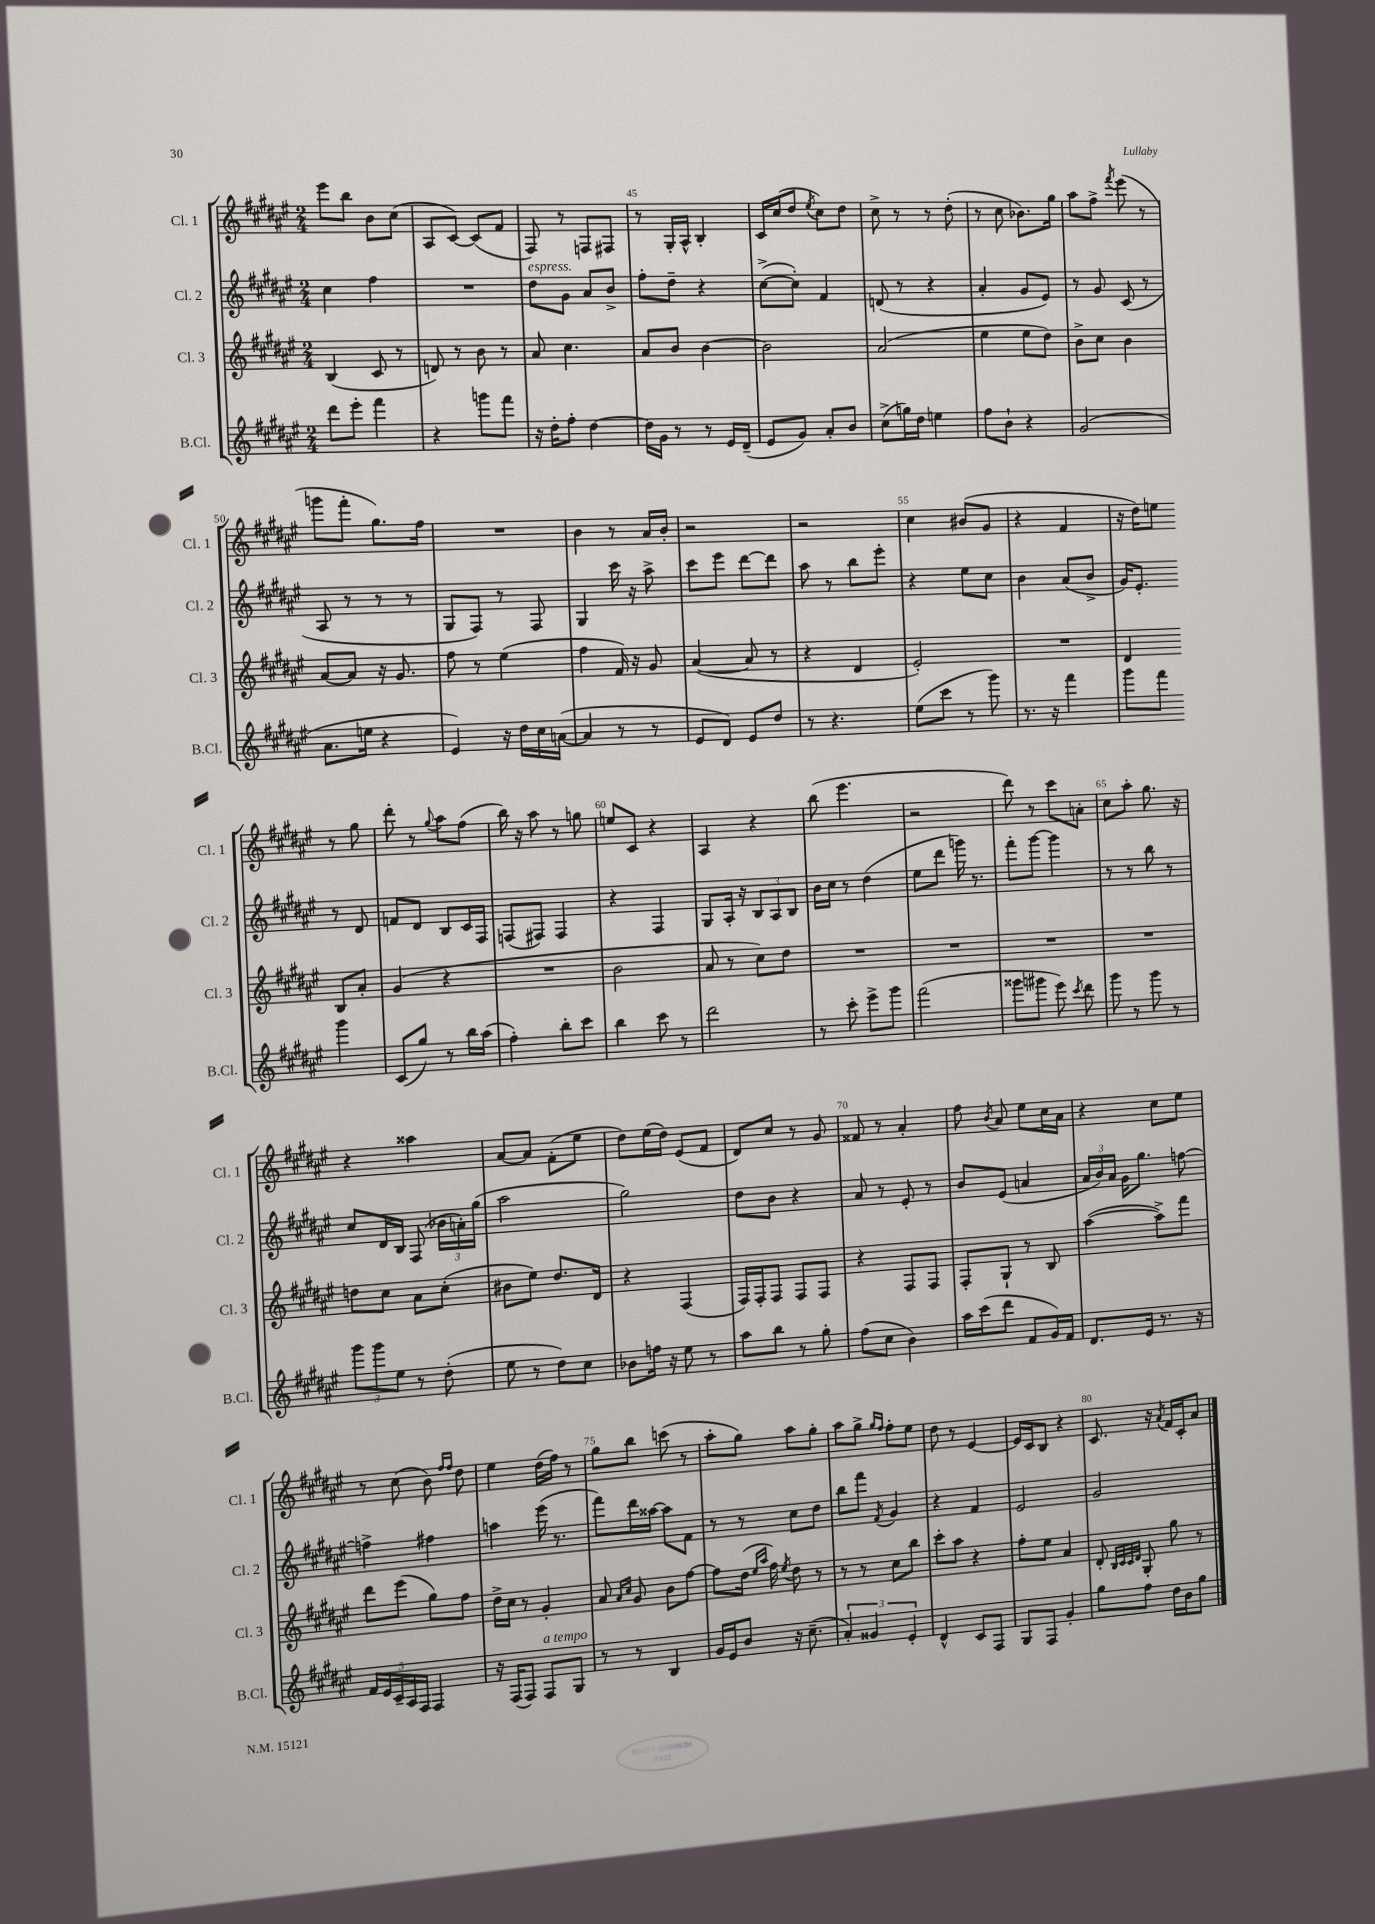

**kern	**kern	**kern	**kern
*staff4	*staff3	*staff2	*staff1
*clefG2	*clefG2	*clefG2	*clefG2
*k[f#c#g#d#a#e#]	*k[f#c#g#d#a#e#]	*k[f#c#g#d#a#e#]	*k[f#c#g#d#a#e#]
*M2/4	*M2/4	*M2/4	*M2/4
8ddd#	(4B	4cc#	8eee#
8eee#'	.	.	8bb
4fff#	8c#	4ff#	8b
.	8r	.	(8cc#
=	=	=	=
4r	8d)	2r	8A#
.	8r	.	[8c#)
8ggg	8b	.	(8c#]
8fff#	8r	.	8f#
=	=	=	=
16r	8a#	8dd#	8F#)
16dd#'	.	.	.
8ff#'	4.cc#	8g#	8r
[4dd#	.	8a#	8F
.	.	8b^	8F#
=	=	=	=
16dd#]	8a#	8ff#'	8r
16g#	.	.	.
8r	8b	8dd#~	16G#'
.	.	.	16A#^^
8r	[4b	4r	4B'
16e#	.	.	.
(16d#~	.	.	.
=	=	=	=
8e#	2b]	([8cc#^	16c#
.	.	.	(16cc#
8g#)	.	8cc#'])	8dd#
.	.	.	8qee#
8a#'	.	4f#	8cc#)
8b	.	.	8dd#
=	=	=	=
(8cc#^	(2a#	(8d	8cc#^
16gg)	.	8r	8r
16dd#	.	.	.
4ee	.	4r	8r
.	.	.	(8dd#'
=	=	=	=
8ff#	4ee#	4a#'	8r
8b`	.	.	8cc#
4r	8ee#	8g#	8.b-)
.	8dd#)	8e#)	.
.	.	.	16gg#
=	=	=	=
(2g#	8b^	8r	8aa#
.	8cc#	8g#	8ff#^
.	.	.	8qfff#
.	4b	(8c#	(8eee#
.	.	8r	8r
=	=	=	=
8.a#	[8a#	8A#	8ggg
.	8a#]	8r	8fff#'
16ee	.	.	.
4r	16r	8r	8.gg#)
.	8.g#	.	.
.	.	8r	.
.	.	.	16ff#
=	=	=	=
4e#)	8ff#	8G#	2r
.	8r	8F#)	.
16r	(4ee#	8r	.
16dd#	.	.	.
16cc#	.	8F#	.
([16a	.	.	.
=	=	=	=
4a]	4ff#	4G#	4b
8r	16f#)	16ccc#	8r
.	16r	16r	.
8r	8g#	8aa#^	16a#
.	.	.	16b'
=	=	=	=
8e#	([4a#	8ccc#	2r
8d#)	.	8eee#	.
8e#	8a#]	[8ddd#	.
8dd#	8r	8ddd#]	.
=	=	=	=
8r	4r	8aa#	2r
4.r	.	8r	.
.	4d#	8bb	.
.	.	8eee#'	.
=	=	=	=
(8ee#	2e#')	4r	4cc#
8ccc#	.	.	.
8r	.	8ee#	(8b#
8ggg#)	.	8cc#	8g#
=	=	=	=
8.r	2r	4b	4r
16r	.	.	.
4fff#	.	(8a#	4f#
.	.	8b^	.
=	=	=	=
8ggg#	4d#	16g#)	16r
.	.	8.e#'	16dd#)
8fff#	.	.	8ee
4ggg#	8B	8r	8r
.	8a#'	8d#	8gg#
=	=	=	=
(8c#	(4g#	8f	8ddd#'
8gg#)	.	8d#	8r
.	.	.	8qqgg#
8r	4r	8B	8aa#
16bb	.	16c#	(8ff#
(16aa#	.	16F#	.
=	=	=	=
4ff#')	2r	(8F	16bb)
.	.	.	16r
.	.	8F#)	8aa#
8bb'	.	4F#	8r
8ccc#	.	.	8gg
=	=	=	=
4bb	2b	4r	8ee
.	.	.	8c#
8ccc#	.	4F#	4r
8r	.	.	.
=	=	=	=
2ddd#	8a#	8G#	4A#
.	8r	16A#'	.
.	.	16r	.
.	8cc#)	12B	4r
.	.	12A#	.
.	8dd#	.	.
.	.	12B	.
=	=	=	=
8r	2r	16b	(8bb
.	.	16cc#	.
8ccc#'	.	8r	4.eee#
8eee#^	.	(4dd#	.
8ggg#	.	.	.
=	=	=	=
(2fff#	2r	8ee#	2r
.	.	8ddd#	.
.	.	16ggg)	.
.	.	8.r	.
=	=	=	=
8ggg##	2r	8fff#'	8ddd#)
8ggg#	.	[8ggg#	8r
8eee#)	.	4ggg#]	8ccc#
8qccc#	.	.	.
8ddd#	.	.	8a'
=	=	=	=
8ggg#	2r	8r	8cc#
8r	.	8r	8aa#'
8ggg#	.	8bb	8.gg#
8r	.	8r	.
.	.	.	16r
=	=	=	=
12ggg#	8dd	8cc#	4r
12ggg#	.	.	.
.	8cc#	16d#	.
12ee#	.	.	.
.	.	16B	.
8r	8a#	(8F#	4aa##
(8dd#'	(8cc#'	24b-	.
.	.	24a')	.
.	.	(24gg#	.
=	=	=	=
8ee#	8b#	2aa#	[8a#
8r	8ee#)	.	8a#]
8dd#)	8.dd#	.	(8f#'
8cc#	.	.	8ee#
.	16d#	.	.
=	=	=	=
8b-	4r	2gg#)	8dd#)
16ff	.	.	(16ee#
16r	.	.	16dd#)
8ee#	(4F#	.	(8e#
8r	.	.	8f#
=	=	=	=
8aa#	16F#)	8dd#	8d#)
.	16F#'	.	.
8bb	8F#	8b	8cc#
8r	8F#	4r	8r
8gg#'	8F#	.	8g#
=	=	=	=
(8ff#	4r	8a#	8f##
8cc#	.	8r	8r
4b)	8F#	8e#'	4a#'
.	8F#	8r	.
=	=	=	=
16aa#	8F#'	8b	8ff#
(16ccc#	.	.	.
.	.	.	8qb
8ddd#	8G#`	(8e#	8a#
8f#	8r	4a	8ee#
16g#)	8B	.	16cc#
16f#	.	.	16a#
=	=	=	=
8.d#	([4aa#	24a#	4r
.	.	24b)	.
.	.	24a#	.
.	.	16g#	.
16e#	.	8.gg#	.
8.r	8aa#^])	.	8cc#
.	8fff#	[8ff	8ee#
16r	.	.	.
=	=	=	=
20f#	8ddd#	4ff^]	8r
20e#	.	.	.
20c#~	.	.	.
.	(8eee#	.	(8cc#
20A#	.	.	.
20F#	.	.	.
4F#	8gg#)	4ff#	8b)
.	.	.	16qqff#
.	.	.	16qqff#
.	8ff#	.	8dd#
=	=	=	=
16r	16dd#^	4aa	4ee#
(16F#	16cc#	.	.
8F#)	8r	.	.
8F#	4g#'	(16eee#	(16dd#
.	.	8.r	16ff#)
8G#	.	.	8r
=	=	=	=
8r	8a#	8fff#)	8gg#
.	16qqa#	.	.
.	16qqcc#	.	.
8r	8g#	16ddd#	8bb
.	.	[16aa##	.
4B	8b	8aa##]	(8ccc
.	[8ff#	8f#	8r
=	=	=	=
16g#	8ff#]	8r	8aa#'
16e#	.	.	.
8b	(16dd#	8r	8gg#)
.	16qqee#	.	.
.	16qqaa#	.	.
.	16ff#)	.	.
.	8qee#	.	.
16r	8dd#	8cc#	8aa#
(8.cc#~	.	.	.
.	8r	8dd#	8gg#'
=	=	=	=
6a#')	8r	8bb	8aa#
.	8r	8fff#	8gg#^
6g##	.	.	.
.	.	.	16qqgg#
.	.	8qf#	16qqff#
.	8cc#	4g#	8ff#'
6e#'	.	.	.
.	8bb	.	8ee#
=	=	=	=
4d#^^	8ccc#'	4r	8dd#
.	8aa#	.	8r
8c#	4r	4f#	[4e#
8F#	.	.	.
=	=	=	=
8G#	8ff#'	2e#	16e#]
.	.	.	16c#
8F#	8ee#	.	8B
4g#'	4a#	.	4r
=	=	=	=
8gg#	8d#'	2g#	8.c#
.	32qqB	.	.
.	32qqc#	.	.
.	32qqc#	.	.
.	32qqd#	.	.
8ff#	8G#'	.	.
.	.	.	16r
.	.	.	8qa#
16dd#	8gg#	.	16f#
16b	.	.	16c#'
8gg#	8r	.	8a#
==	==	==	==
*-	*-	*-	*-
